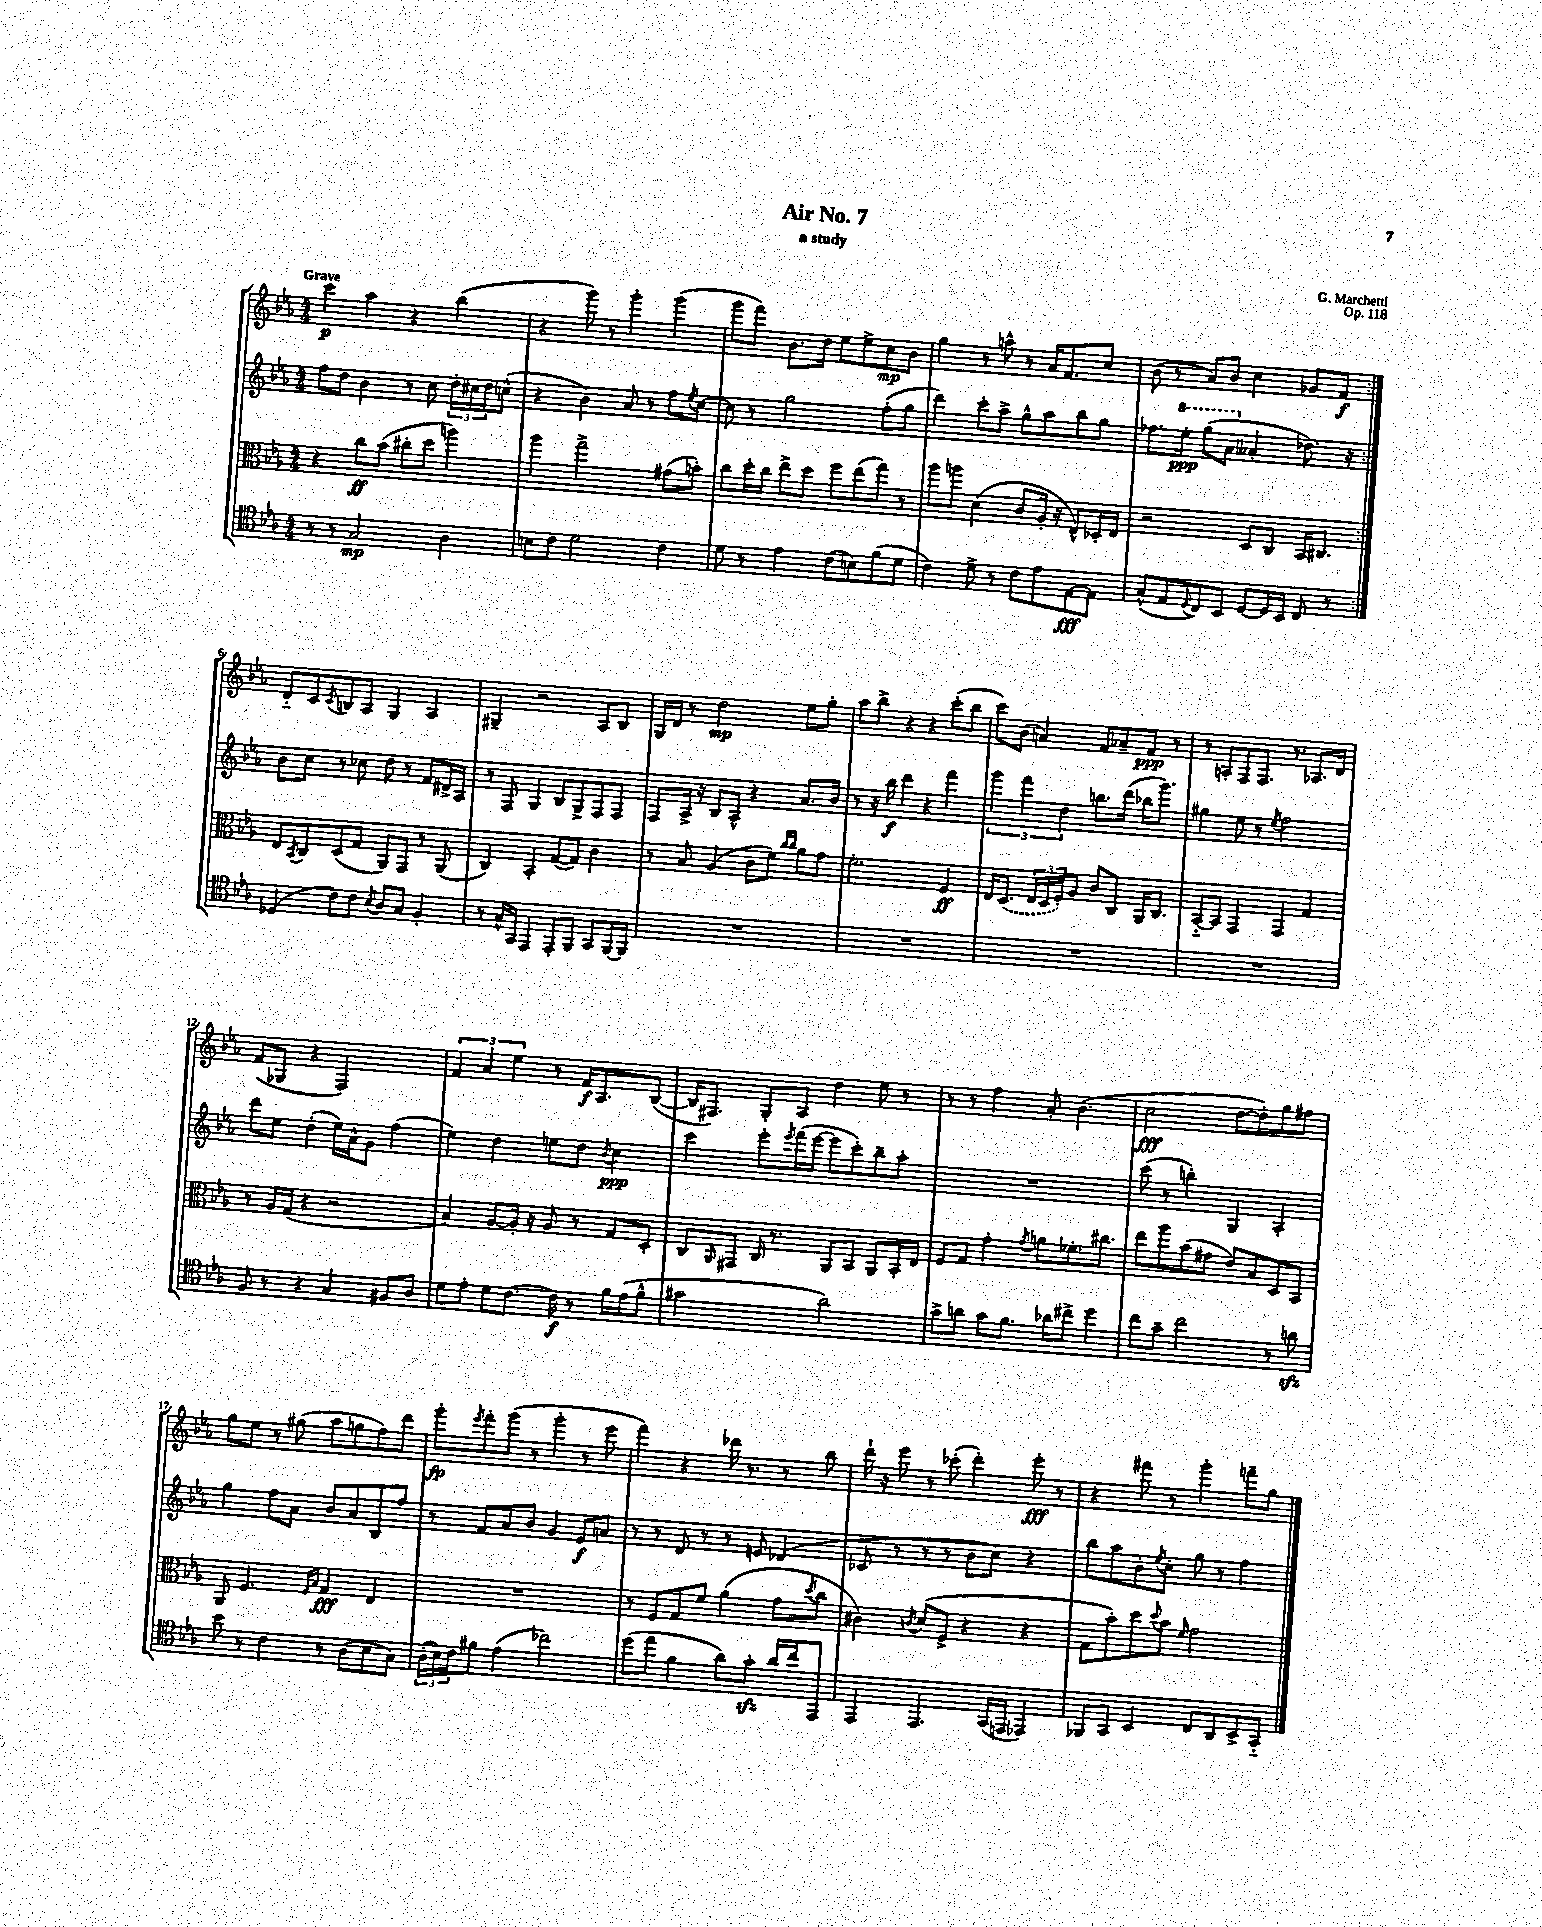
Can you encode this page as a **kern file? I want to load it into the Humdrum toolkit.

**kern	**kern	**kern	**kern
*staff4	*staff3	*staff2	*staff1
*clefC4	*clefC3	*clefG2	*clefG2
*k[b-e-a-]	*k[b-e-a-]	*k[b-e-a-]	*k[b-e-a-]
*M4/4	*M4/4	*M4/4	*M4/4
8r	4r	8ff	4ccc
8r	.	8dd	.
2G	8cc	4b-	4aa-
.	(8b-	.	.
.	8cc#'	8r	4r
.	8dd	8cc	.
4A-	4aa)	24dd'	(4bb-
.	.	24cc#	.
.	.	24dd	.
.	.	(8cc^^	.
=	=	=	=
8B	4aa-	4r	4r
8c	.	.	.
2d	2gg^	4b-)	8ggg)
.	.	.	8r
.	.	8a-	4ggg'
.	.	8r	.
4c	(8g#	8ff	(4ggg
.	.	8qee-	.
.	8b')	[8cc	.
=	=	=	=
8d	8cc	8cc]	8ggg
8r	16dd'	8r	8fff)
.	16cc	.	.
4e-	8ee-^	2gg	8.b-
.	8dd	.	.
.	.	.	16dd
(8c	8ff	.	8ee-
8B)	(8ee-	.	8ee-^
(8f	8gg)	(8ff'	8cc
8d	8r	8gg	8b-
=	=	=	=
4c)	8aa-	4ddd)	4gg
.	8aa	.	.
8d^	(4d	8ccc'	8r
8r	.	8aa-^	8aa^^
8c	8c	8gg^^	8r
8e-	16A-'	8aa-	16a-
.	16r	.	8.f
[8E-	8E-^^)	8bb-	.
8E-]	16D-'	8gg	8cc
.	16E-	.	.
=	=	=	=
(8G^^	2r	8.ff-	(8b-
8E-	.	.	8r
.	.	16eee-'	.
8qqD	.	.	.
8C)	.	(8ggg	8a-)
8BB-	.	8aa-	8b-
[8D	8D	4a--'	4cc
16D]	8C	.	.
16BB-	.	.	.
8C	16BB-	8.dd-)	8g-
.	8.C#	.	.
8r	.	.	8f
.	.	16r	.
=:|!	=:|!	=:|!	=:|!
(4D-	8E-	8b-	8d'~
.	8qBB-	.	.
.	8C	8cc	8c
.	.	.	8qc
8c)	(8D	8r	8B
8c	8G	8cc-	8A-
8qB-	.	.	.
8A-	8AA-)	8dd	4G
8G	8GG	8r	.
4F'	8r	8f	4A-
.	(8AA-	16d#^	.
.	.	16A-	.
=	=	=	=
8r	4C)	8r	4G#~
16G^^	.	8F	.
16GG	.	.	.
4EE-	4BB-'	4G	2r
8EE-'	([8G	8B-	.
8FF	8G])	8G^	.
8GG	4c	8F	8A-
[16FF	.	8F	8B-
16FF]	.	.	.
=	=	=	=
1r	8r	8F	16G
.	.	.	16d
.	8B-	16A-^	8r
.	.	16r	.
.	(4A-	8B-	2dd
.	.	8A-^^	.
.	8c	4r	.
.	8f)	.	.
.	16qqcc	.	.
.	16qqcc	.	.
.	8a-	8.a-	8ee-
.	8g	.	8gg'
.	.	16b-	.
=	=	=	=
1r	2.f'	8r	8aa-
.	.	16r	8bb-^
.	.	16bb-	.
.	.	4ddd	4r
.	.	4r	4r
.	4F	4fff	(8ccc'
.	.	.	8bb-
=	=	=	=
1r	16E-	6ggg	8ccc)
.	(8.D	.	.
.	.	.	(8b-
.	.	6fff	.
.	24E-	.	4a)
.	24D	.	.
.	24F')	6dd	.
.	8A-	.	.
.	8c	8.bb	8f
.	8C	.	8a-~
.	.	(16ddd	.
.	16AA-	16bb-	8f
.	8.C	8.ggg)	.
.	.	.	8r
=	=	=	=
1r	[8BB-'~	4gg#	8r
.	8BB-]	.	8A'
.	4GG	8ee-	8F
.	.	8r	8.F
.	.	8qee-	.
.	4GG	2ff	.
.	.	.	8.r
.	4G	.	8.A-
.	.	.	16d
=	=	=	=
8F	8r	8ddd	(8f
8r	16A-	8ee-	8G-
.	(16G	.	.
4r	4r	(4dd'	4r
4G	2r	16ee-)	2F)
.	.	16a-^^	.
.	.	8g	.
8F#	.	(4ff	.
8A-	.	.	.
=	=	=	=
8d	4B-)	4ee-)	6f
8e-'	.	.	.
.	.	.	6a-
8d	[8A-	4dd	.
.	.	.	6ee-
[8.c	16A-']	.	.
.	16r	.	.
.	8A-	8ee	8r
16c]	.	.	.
8r	8r	8dd	16f
.	.	.	8.A-
.	.	8qb-	.
16f	8G	4cc	.
(16e-	.	.	.
8f^^	8D'	.	([8B-
=	=	=	=
2g#	8C	4ccc	16B-]
.	.	.	8.F#)
.	16qqAA-	.	.
.	8GG#	.	.
.	16C	8eee-'	8G'
.	8.r	.	.
.	.	8qeee-	.
.	.	(16fff	8A-
.	.	[16eee-	.
2a-)	8AA-	8eee-]	4dd
.	8BB-	8ccc')	.
.	8AA-	8bb-~	8ee-
.	16BB-'	8aa-'	8r
.	16E-	.	.
=	=	=	=
8g^	8F	1r	8r
8a	8G	.	8r
8g	4g'	.	4ff
8.f	.	.	.
.	8qg	.	.
.	8a	.	8a-'
16a-	.	.	.
8cc#^	8.f-'	.	(4.b-
4dd	.	.	.
.	8.cc#	.	.
=	=	=	=
8cc	8ee-	(8ccc	2cc
8g~	8aa-	8r	.
2cc	(8b-	4bb')	.
.	8g#	.	.
.	8e-)	4G	[8dd
.	8B-	.	8dd'])
8r	8D	4A-'	8gg
8a	8BB-	.	8ff#
=	=	=	=
8b-	8AA-	4gg	8gg
8r	4.F	.	8ee-
4c	.	8ff	8r
.	.	8a-	(8gg#
.	16qqF	.	.
.	16qqB-	.	.
8r	4G	8b-	8aa-
(8A-	.	8a-	8gg
8B-	4E-	8B-	8ff)
8G)	.	8ff	8ddd
=	=	=	=
(24A-'	1r	8r	8ggg'
24B-)	.	.	.
24c	.	.	.
.	.	.	8qeee-
8f#	.	8f	8fff'
(4e-	.	8a-	(8ggg
.	.	8b-	8r
2cc-)	.	4g	4ggg'
.	.	8e-	8r
.	.	8a	8eee-
=	=	=	=
(8dd	8r	8r	4fff)
8ee-	8F	8r	.
4f	8G	8d	4r
.	8f	8r	.
8a-)	(4a-	8r	16ddd-
.	.	.	8.r
8g'	.	8e	.
16a-	8g	(4d-	8r
16cc	.	.	.
.	8qdd	.	.
8EE-	8cc	.	8bb-
=	=	=	=
4EE-	4c#)	8c-	16ddd`
.	.	.	16r
.	.	8r	8eee-
.	8qc	.	.
4.EE-	(8d	8r	8r
.	8F^	8r	(8ccc-'
.	4r	8b-	4ddd')
(16GG	.	8cc)	.
16EE	.	.	.
4EE-)	4r	4r	8eee-'
.	.	.	8r
=	=	=	=
8FF-	8G	8bb-	4r
8GG	8b-')	8aa-	.
4BB-	8dd	8b-'	8fff#
.	8qqdd	8qee-	.
.	8b-	8cc'	8r
.	16qqf	.	.
8C	2g	8gg	4ggg'
8AA-	.	8r	.
8BB-^	.	4ff	8fff~
8GG'~	.	.	8gg
==	==	==	==
*-	*-	*-	*-
